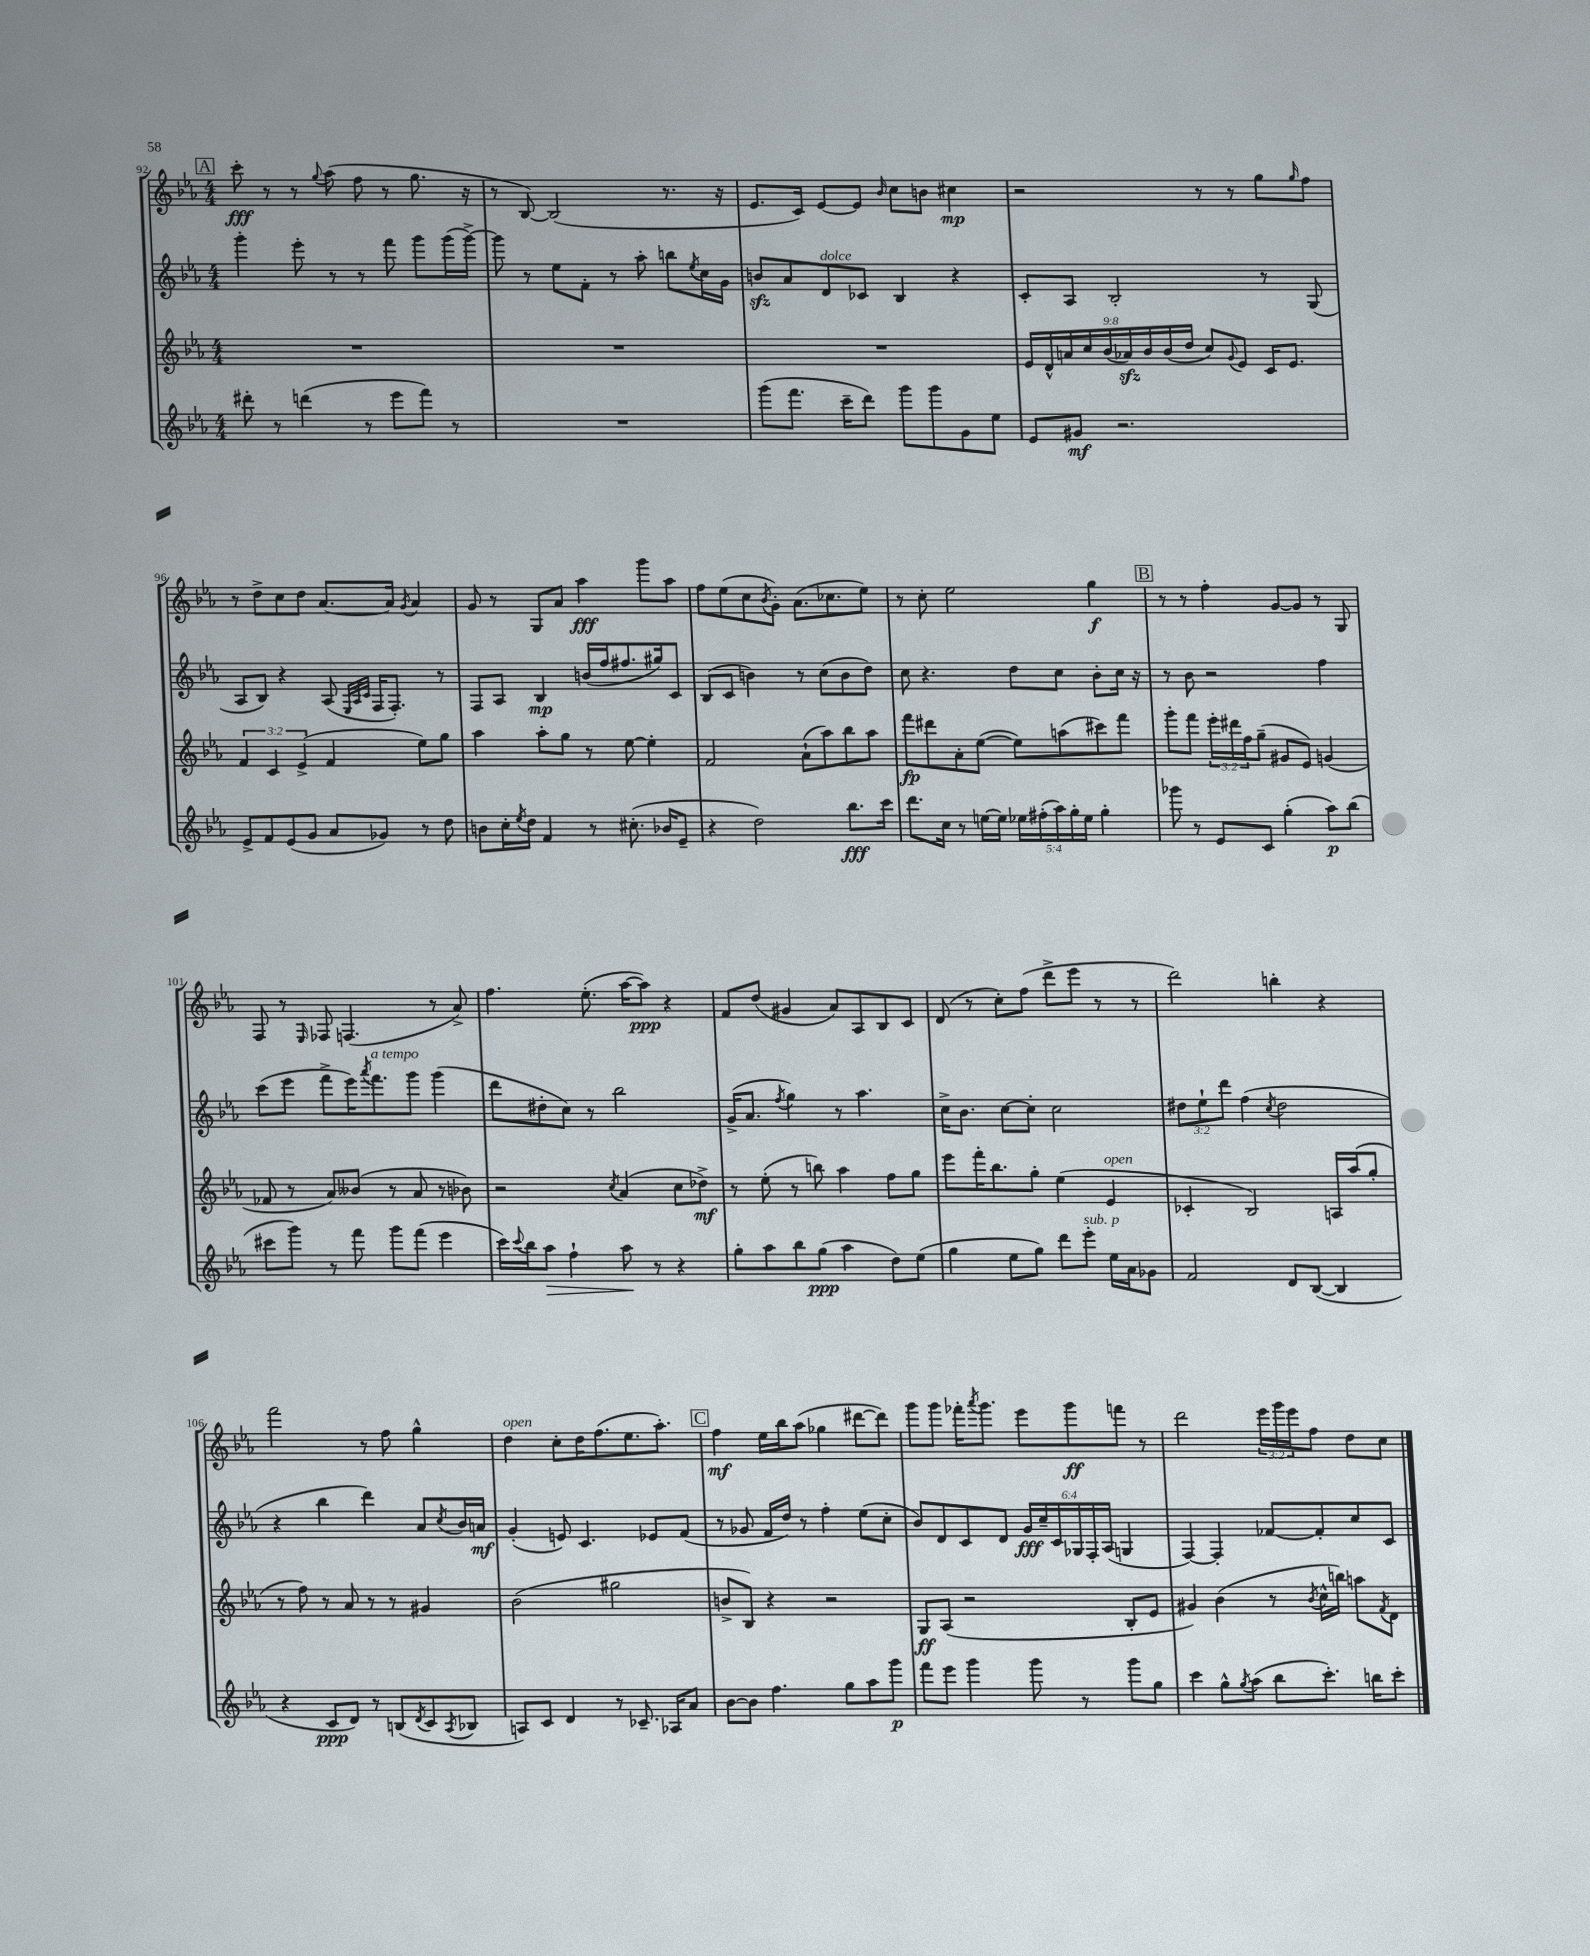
<<
\new StaffGroup <<
\new Staff = "s0" {
    \clef treble \key ees \major \numericTimeSignature \time 4/4 \override Staff.TupletNumber.text = #tuplet-number::calc-fraction-text
    \mark \markup { \box "A" } c'''8-.\fff r8 r8 \appoggiatura { g''8 } aes''8( f''8 r8 g''8. r16 |
    r8 bes8~) bes2( r8. r16 |
    ees'8. c'16) ees'8~ ees'8 \grace { bes'16 } c''8 b'8 cis''4\mp |
    r2 r8 r8 g''8 \grace { g''16 } f''8 |
    r8 d''8-> c''8 d''8 aes'8.~ aes'16 \acciaccatura { g'8 } aes'4 |
    g'8 r8 g8 aes'8 aes''4\fff g'''8 aes''8 |
    f''8 ees''8( c''8 \acciaccatura { bes'8 } g'8-.) aes'8.( ces''8. ees''8) |
    r8 c''8-. ees''2 g''4\f |
    \mark \markup { \box "B" } r8 r8 f''4-. g'8~ g'8 r8 g8 |
    f8 r8 \grace { ees16 } fes8 f4.( r8 aes'8->) |
    f''4. ees''8.-.( aes''16~ aes''8\ppp) r4 |
    f'8 d''8( gis'4 aes'8) aes8 bes8 c'8 |
    d'8( r8 c''8-.) f''8( d'''8-> ees'''8 r8 r8 |
    d'''2) b''4-. r4 |
    f'''2 r8 f''8 g''4-^ |
    d''4^\markup { \italic "open" } c''8-. d''16 f''8.( ees''8. aes''8.-.) |
    \mark \markup { \box "C" } f''4\mf ees''16 bes''16 aes''8( ges''4 dis'''8~ dis'''8) |
    g'''8 g'''8 fes'''16-. \acciaccatura { aes'''8 } g'''8. ees'''8 g'''8\ff f'''8 r8 |
    d'''2 \tuplet 3/2 { ees'''16 g'''16 ees'''16 } f''8 d''8 c''8 \bar "|." |
}
\new Staff = "s1" {
    \clef treble \key ees \major \numericTimeSignature \time 4/4 \override Staff.TupletNumber.text = #tuplet-number::calc-fraction-text
    \mark \markup { \box "A" } g'''4-. ees'''8-. r8 r8 f'''8 g'''8 g'''16( g'''16~->) |
    g'''8 r8 ees''8 f'8-. r8 aes''8-. b''8 \acciaccatura { ees''8 } c''16 g'16 |
    b'8\sfz aes'8 d'8^\markup { \italic "dolce" } ces'8 bes4 r4 |
    c'8-. aes8 bes2-. r8 g8( |
    aes8 bes8) r4 aes8( \grace { ees32 aes32 c'32 } f16 f8.-.) r8 |
    f8 aes8 bes4\mp b'16( f''16 fis''8. gis''16) c'8 |
    bes8( c'8 b'4) r8 c''8( b'8 d''8) |
    c''8 r4. d''8 c''8 bes'8-. c''16 r16 |
    \mark \markup { \box "B" } r8 bes'8 r2 f''4 |
    c'''8( ees'''8 f'''8-> ees'''16) \acciaccatura { aes'''8 } f'''8.^\markup { \italic "a tempo" } g'''8 g'''4( |
    d'''8 dis''8-. c''8) r8 bes''2 |
    g'16->( aes'8. \acciaccatura { f''8 } g''4) r8 aes''4. |
    c''16-> bes'8. c''8~ c''8-. c''2 |
    \tuplet 3/2 { dis''8 ees''8-! d'''8 } f''4( \acciaccatura { c''8 } dis''2 |
    r4 bes''4 d'''4) aes'8 \acciaccatura { c''8 } bes'16 a'16\mf |
    g'4-.( e'8) c'4. ees'8 f'8( |
    \mark \markup { \box "C" } r8 ges'8 f'16 d''16) r8 f''4-. ees''8( c''8-. |
    bes'8) d'8 c'8 d'8 \tuplet 6/4 { g'16\fff c''16-- c'16 ges16 f16-. aes16( } g4 |
    f4~) f4-. fes'8~ fes'8-. c''8 c'8 \bar "|." |
}
\new Staff = "s2" {
    \clef treble \key ees \major \numericTimeSignature \time 4/4 \override Staff.TupletNumber.text = #tuplet-number::calc-fraction-text
    \mark \markup { \box "A" } R1 |
    R1 |
    R1 |
    \tuplet 9/8 { ees'16 d'16-^ a'16 c''16 bes'16( aes'16\sfz) bes'16 bes'16( d''16 } c''8) \appoggiatura { g'8 } ees'8 c'16 ees'8. |
    \tuplet 3/2 { f'4 c'4 ees'4->( } f'4 ees''8) g''8 |
    aes''4 aes''8-. g''8 r8 ees''8~ ees''4-. |
    f'2 aes'8-!( aes''8) bes''8 aes''8 |
    f'''8\fp dis'''8 aes'8-. ees''8~( ees''8) a''8( cis'''8) f'''8 |
    \mark \markup { \box "B" } g'''8-. f'''8 \tuplet 3/2 { ees'''16-. dis'''16 f''16 } g''8--( gis'8 ees'8) g'4( |
    fes'8 r8 aes'8) beses'8( r8 aes'8 r8 bes'8) |
    r2 \acciaccatura { c''8 } aes'4( c''8 des''8->\mf) |
    r8 ees''8-.( r8 b''8) aes''4 f''8 g''8 |
    ees'''8 f'''16-. bes''8. g''8-. ees''4( ees'4^\markup { \italic "open" } |
    ces'4-. bes2) a16 aes''16( g''8-. |
    r8 f''8) r8 aes'8 r8 r8 gis'4 |
    bes'2( gis''2 |
    \mark \markup { \box "C" } b'8-> bes8) r4 r2 |
    g8\ff aes8( r2 bes8-. ees'8 |
    gis'4) bes'4( r8 \acciaccatura { bes'8 } c''16-^ b''16) a''8 \acciaccatura { f'8 } d'8 \bar "|." |
}
\new Staff = "s3" {
    \clef treble \key ees \major \numericTimeSignature \time 4/4 \override Staff.TupletNumber.text = #tuplet-number::calc-fraction-text
    \mark \markup { \box "A" } dis'''8-. r8 d'''4( r8 ees'''8 f'''8) r8 |
    R1 |
    g'''8( f'''8. c'''16-- d'''8) g'''8 g'''8 g'8 ees''8 |
    ees'8 gis'8\mf r2. |
    ees'8-> f'8 ees'8( g'8 aes'8 ges'8) r8 d''8 |
    b'8 c''16-. \acciaccatura { ees''8 } d''16 f'4 r8 cis''8.-.( bes'16 ees'8-- |
    r4 d''2) bes''8.\fff c'''16 |
    d'''8. c''16 r8 e''16~ e''16 \tuplet 5/4 { ees''16 fis''16-.( aes''16) g''16-. ees''16 } g''4-. |
    \mark \markup { \box "B" } ges'''8 r8 ees'8 c'8 g''4-.( aes''8\p) bes''8( |
    cis'''8 g'''8) r8 f'''8 g'''8 f'''8( ees'''4 |
    c'''16) \appoggiatura { c'''8 } bes''16 aes''8\> f''4-! aes''8\! r8 r4 |
    g''8-. aes''8 bes''8 g''8\ppp( aes''4 d''8) ees''8( |
    g''4 ees''8 g''8) d'''8 ees'''8-.^\markup { \italic "sub. p" } ees''16 aes'16 ges'8 |
    f'2 d'8 bes8~( bes4 |
    r4 c'8\ppp d'8) r8 b8( \acciaccatura { d'8 } c'8 \acciaccatura { aes8 } bes8 |
    a8) c'8 d'4 r8 ces'8.-- aes16 aes'8 |
    \mark \markup { \box "C" } bes'8~ bes'8 f''4. g''8 aes''8 g'''8\p |
    f'''8 ees'''8 g'''4 g'''8 r8 g'''8 g''8 |
    c'''4 g''8-^ \acciaccatura { g''8 } aes''8( bes''8 c'''8.-.) b''16 c'''8-. \bar "|." |
}
>>
>>
\layout { \context { \Score currentBarNumber = #92 } }
